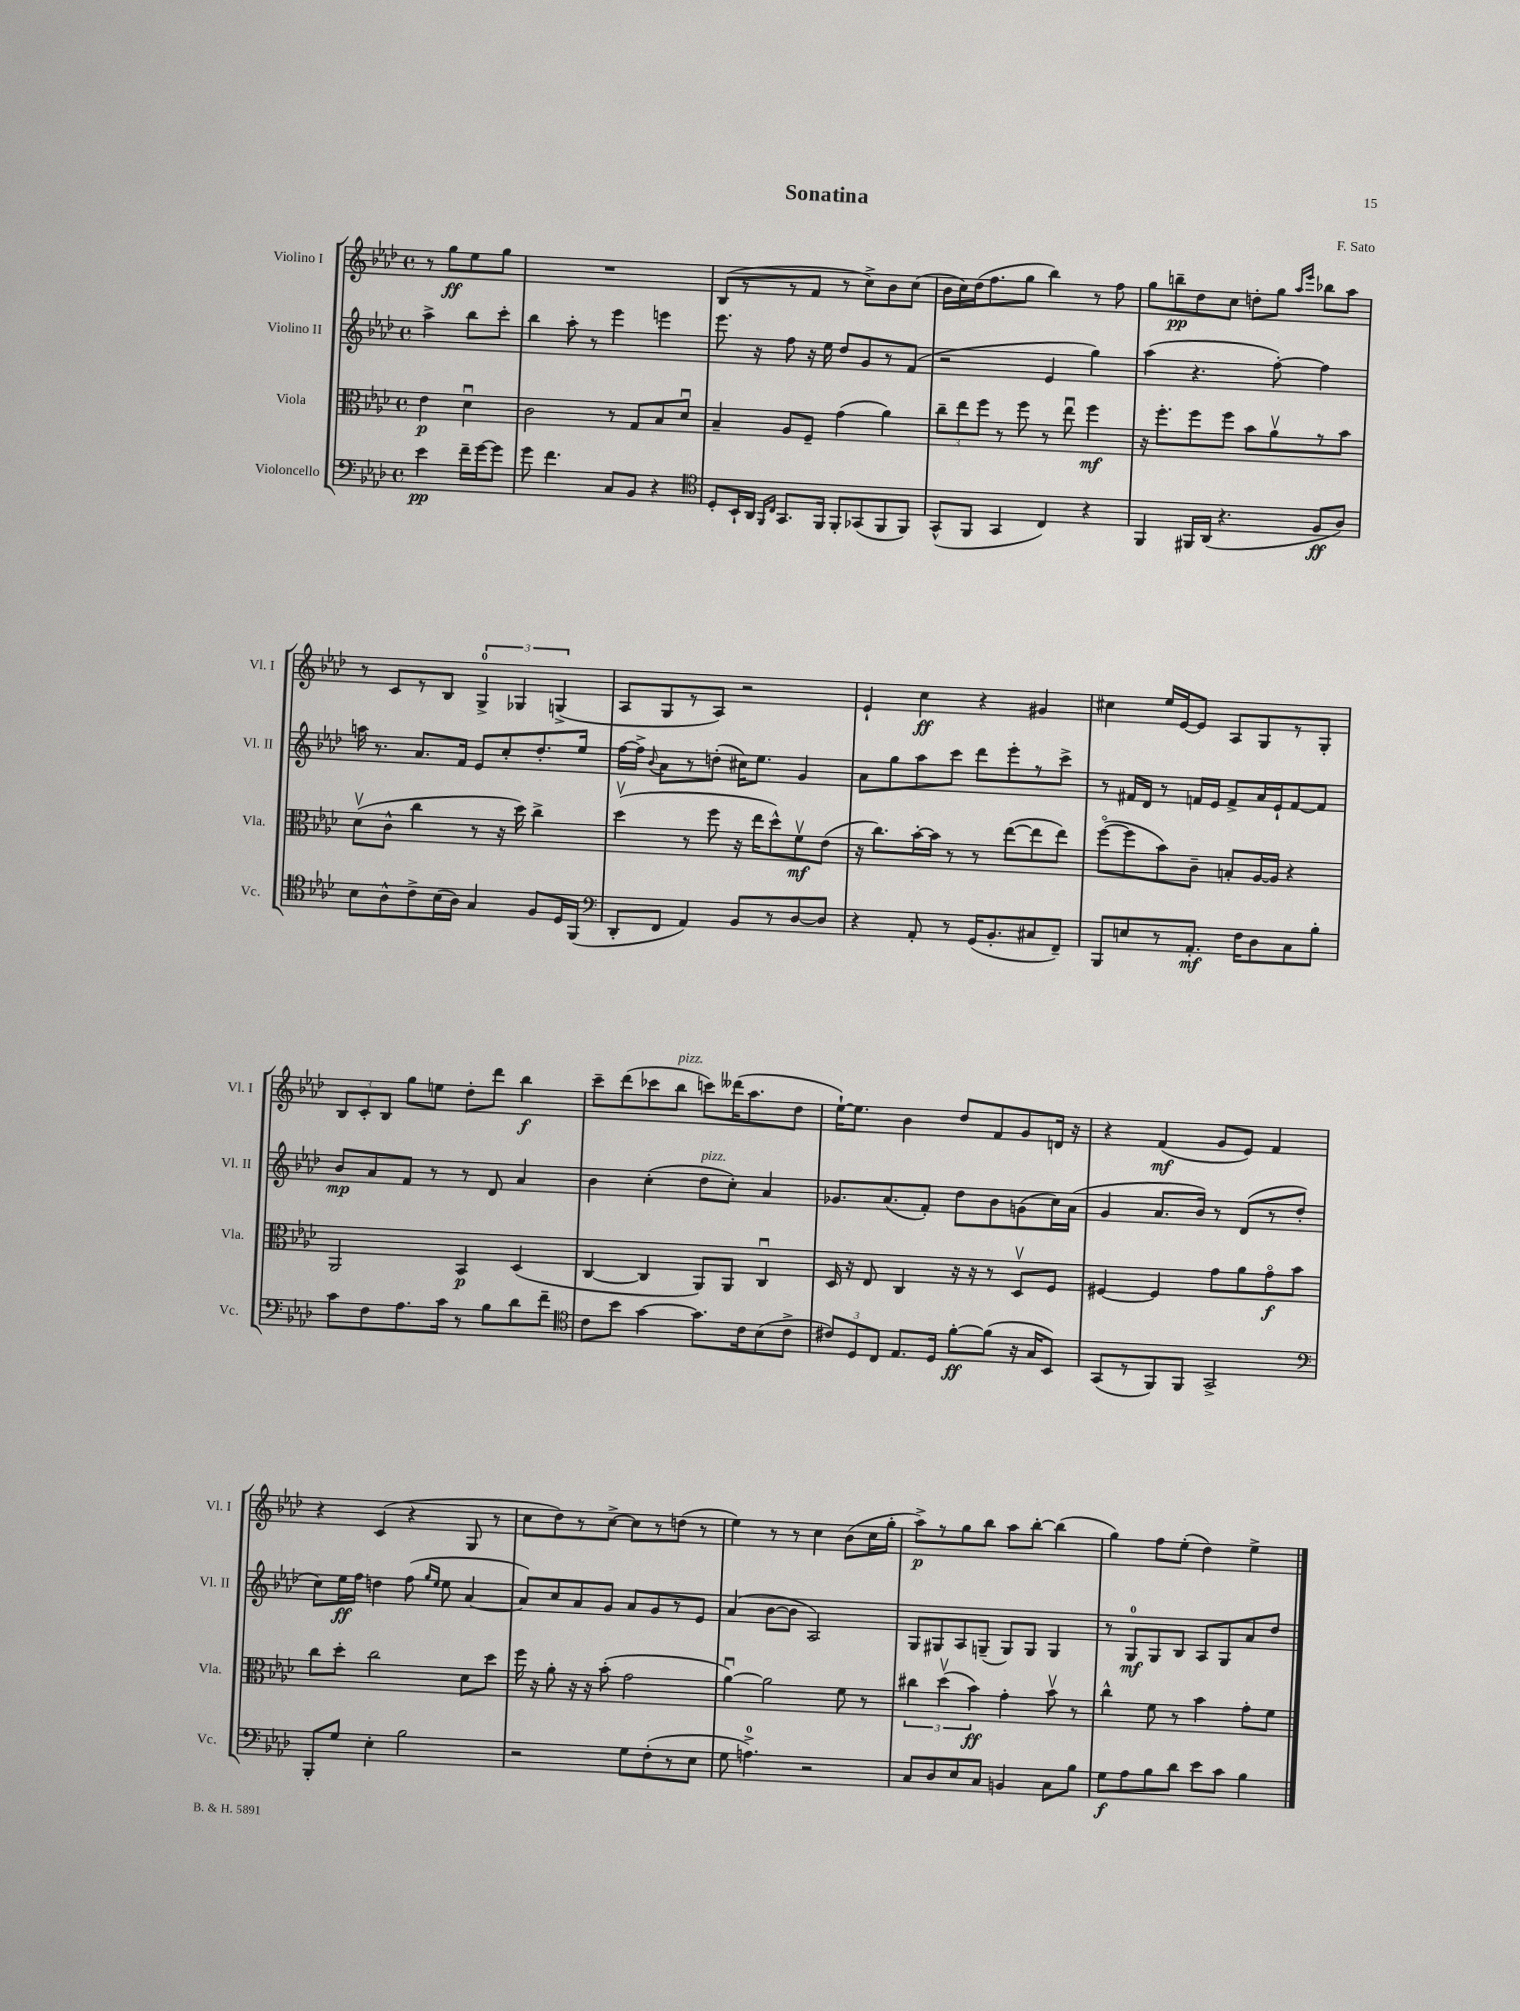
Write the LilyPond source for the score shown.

\header { title = "Sonatina" composer = "F. Sato" }
<<
\new StaffGroup <<
\new Staff = "s0" \with { instrumentName = "Violino I" shortInstrumentName = "Vl. I" } {
    \clef treble \key aes \major \defaultTimeSignature \time 4/4 \partial 2
    \autoBeamOff r8 g''8[\ff ees''8 g''8] |
    R1 |
    bes8[( r8 r8 f'8] r8 c''8[->) bes'8 c''8]( |
    bes'16[ c''16) des''16( f''8. g''8] bes''4) r8 f''8 |
    g''8[ b''8--\pp des''8 c''8] d''8[-. g''8] \grace { aes''16[ ees'''16] } bes''8[ aes''8] |
    r8 c'8[ r8 bes8] \tuplet 3/2 { g4-0-> ges4 g4->( } |
    aes8[ g8 r8 aes8]) r2 |
    ees'4-! c''4\ff r4 gis'4 |
    cis''4 ees''16[ ees'16~ ees'8] aes8[ g8 r8 g8]-. |
    \tuplet 3/2 { bes8[ c'8-. bes8] } g''8[ e''8] des''8[-. des'''8] bes''4\f |
    c'''8[-- des'''8( ces'''8 bes''8]^\markup { \italic "pizz." } c'''8[) deses'''16( aes''8. des''8] |
    ees''16[~-!) ees''8.] bes'4 des''8[ f'8 g'8 d'16] r16 |
    r4 f'4\mf( g'8[ ees'8]) f'4 |
    r4 c'4( r4 g8 r8 |
    c''8[ des''8) r8 c''8]~-> c''8[ r8 d''8]( r8 |
    ees''4) r8 r8 c''4 bes'8[( c''16 g''16]-. |
    aes''8[->\p) r8 g''8 bes''8] aes''8[ bes''8]~-. bes''4( |
    g''4) f''8[ ees''8]-.( des''4) ees''4-> \bar "|." |
}
\new Staff = "s1" \with { instrumentName = "Violino II" shortInstrumentName = "Vl. II" } {
    \clef treble \key aes \major \defaultTimeSignature \time 4/4 \partial 2
    \autoBeamOff aes''4-> bes''8[ c'''8]-. |
    bes''4 aes''8-. r8 ees'''4 e'''4 |
    ees'''8. r16 f''8 r16 ees''16 des''8[ g'8 r8 f'8]( |
    r2 ees'4 g''4) |
    aes''4( r4. f''8~-.) f''4 |
    a''16 r8. aes'8.[ f'16] ees'8[ c''8-. des''8.-. ees''16] |
    f''16[~ f''16]-> \appoggiatura { bes'8 } aes'8[ r8 d''8]-.( cis''16[) ees''8.] g'4 |
    aes'8[ g''8 aes''8 c'''8] des'''8[ ees'''8-. r8 c'''8]-> |
    r8 fis'16[ des'16] r8 f'16[ ees'16] f'8[-> aes'16 ees'16-! f'8~ f'8] |
    bes'8[\mp aes'8 f'8] r8 r8 des'8 aes'4 |
    bes'4 c''4-.( des''8[^\markup { \italic "pizz." } c''8]-.) aes'4 |
    ges'8.[ aes'8.( f'8]-.) des''8[ bes'8 g'8( c''16) aes'16]( |
    g'4 aes'8.[ bes'16]) r8 des'8[( r8 des''8]-. |
    c''8[) ees''16\ff f''16] d''4 f''8( \grace { g''16[ ees''16] } ees''8 aes'4~ |
    aes'8[) c''8 aes'8 g'8] aes'8[ g'8 r8 ees'8] |
    aes'4( bes'8[~ bes'8] aes2) |
    g8[ gis8 aes8 g8]--( g8[) g8] g4 |
    r8 g8[-0\mf g8 bes8] aes8[ g8 aes'8 des''8] \bar "|." |
}
\new Staff = "s2" \with { instrumentName = "Viola" shortInstrumentName = "Vla." } {
    \clef alto \key aes \major \defaultTimeSignature \time 4/4 \partial 2
    \autoBeamOff ees'4\p des'4\downbow |
    c'2 r8 g8[ bes8 des'8]\downbow |
    bes4-- aes8[ f8]-- g'4( aes'4) |
    \tuplet 3/2 { c''8[-- ees''8 f''8] } r8 f''8 r8 ees''8\downbow f''4\mf |
    r16 f''8.[-. f''8 f''8] bes'8[ aes'8\upbow r8 bes'8] |
    des'8[\upbow( c'8]-^ c''4 r8 r16 des''16) c''4-> |
    des''4\upbow( r8 f''8 r16 ees''16[ des''8-^) f'8\upbow\mf ees'8]( |
    r16 c''8.[) bes'16~-. bes'16] r8 r8 ees''8[~( ees''8 ees''8]) |
    f''8[~\flageolet( f''8 bes'8) c'8]-- b8[-. aes16~ aes16] r4 |
    aes,2 bes,4\p des4( |
    c4~ c4 aes,8[) aes,8] c4\downbow |
    des16 r16 ees8 c4 r16 r16 r8 des8[\upbow f8] |
    fis4~ fis4 g'8[ aes'8 g'8\flageolet\f bes'8] |
    c''8[ des''8]-. c''2 des'8[ des''8] |
    f''16 r16 aes'8-. r16 r16 bes'8-.( g'2 |
    aes'4~\downbow) aes'2 f'8 r8 |
    \tuplet 3/2 { cis''4 des''4\upbow( bes'4\ff) } g'4-. bes'8\upbow r8 |
    c''4-^ f'8 r8 bes'4 g'8[-. f'8] \bar "|." |
}
\new Staff = "s3" \with { instrumentName = "Violoncello" shortInstrumentName = "Vc." } {
    \clef bass \key aes \major \defaultTimeSignature \time 4/4 \partial 2
    \autoBeamOff ees'4\pp f'16[-- g'16~ g'8] |
    g'8 f'4. c8[ bes,8] r4 |
    \clef tenor des8[-. bes,16-! aes,16] \grace { f,16[ c16] } g,8.[ f,16] f,8[-. ges,8( f,8 f,8]) |
    g,8[-^( f,8] g,4 c4) r4 |
    f,4 fis,16[ aes,16]( r4. f8[\ff aes8]) |
    bes8[ aes8-^ c'8-> bes16( aes16]) g4 f8[ des16 f,16]( |
    \clef bass des,8[-. f,8] aes,4) bes,8[ r8 des8~ des8] |
    r4 aes,8-. r8 g,16[( bes,8.-. cis8 f,8]--) |
    bes,,8[ e8 r8 aes,8.]-.\mf f16[ des8 c8 bes8]-. |
    c'8[ f8 aes8. c'16] r8 bes8[ des'8 f'8]-- |
    \clef tenor c'8[ bes'8] g'4~ g'8.[ c'16 bes8( c'8]-> |
    \tuplet 3/2 { cis'8[) des8 c8] } ees8.[ des16] f'8[~-.\ff f'8]( r16 g16[ bes,8]) |
    g,8[( r8 f,8) f,8] g,2-> |
    \clef bass bes,,8[-. g8] ees4-. bes2 |
    r2 g8[ f8-.( r8 ees8] |
    g8 a4.-0->) r2 |
    c8[ des8 ees8 c8] b,4 c8[ bes8] |
    g8[\f aes8 bes8 des'8] ees'8[ c'8] bes4 \bar "|." |
}
>>
>>
\layout { \context { \Score \remove "Bar_number_engraver" } }
